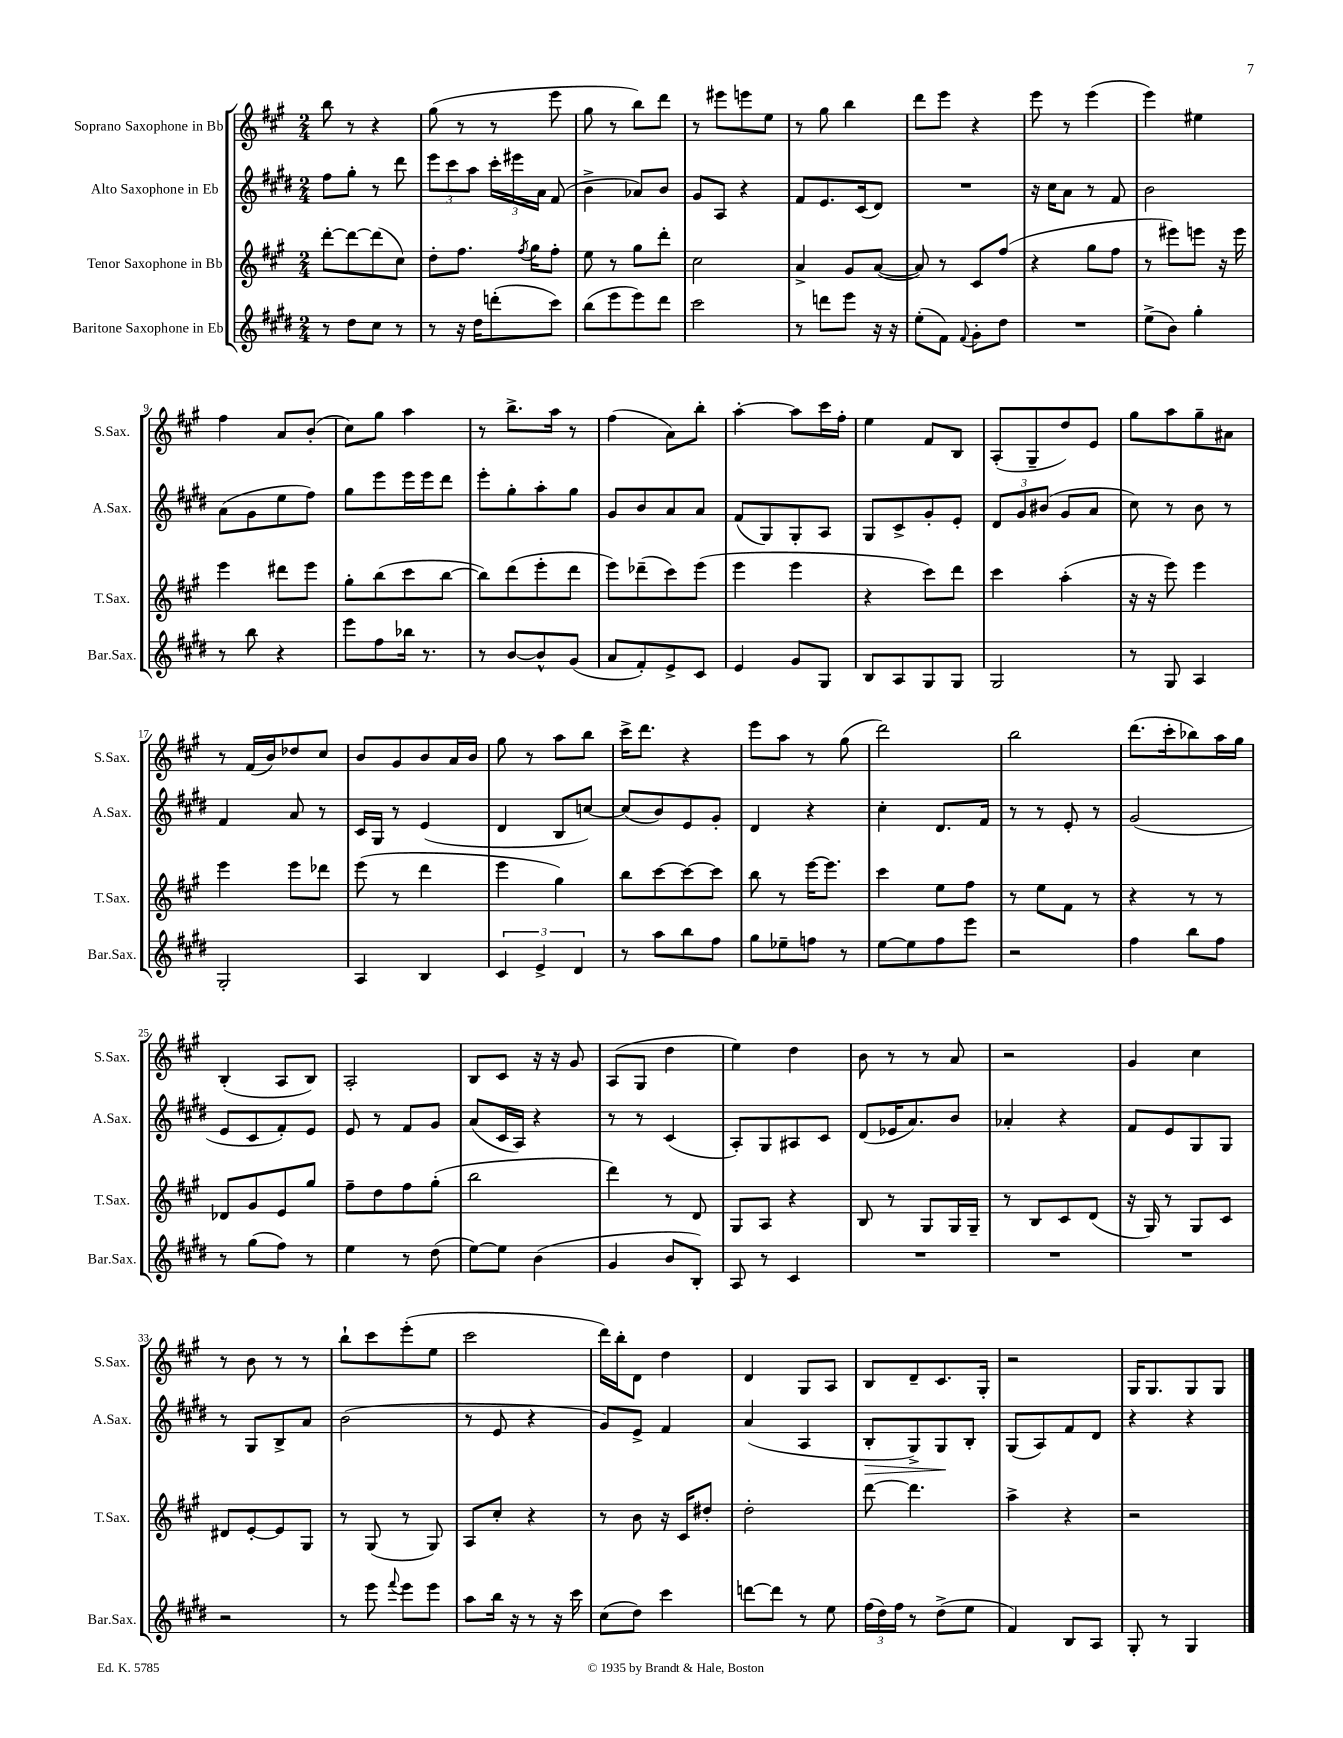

**kern	**kern	**kern	**kern
*staff4	*staff3	*staff2	*staff1
*clefG2	*clefG2	*clefG2	*clefG2
*k[f#c#g#d#]	*k[f#c#g#]	*k[f#c#g#d#]	*k[f#c#g#]
*M2/4	*M2/4	*M2/4	*M2/4
8r	[8ddd'\L	8ff#\L	8bb\
8dd#\L	8ddd\_	8gg#'\J	8r
8cc#\J	(8ddd\]	8r	4r
8r	8cc#\J)	8ddd#\	.
=	=	=	=
8r	8dd'\L	12eee\L	(8gg#\
.	.	12ccc#\	.
16r	8.ff#\J	.	8r
.	.	12aa\J	.
16dd#\LK	.	.	.
(8ddd'\	.	24ccc#'\LL	8r
.	.	24eee#\	.
.	8qff#/	.	.
.	16gg#\LK	.	.
.	.	24a\JJ	.
8ccc#\J)	8ff#'\J	(8f#/	8eee\
=	=	=	=
(8bb\L	8ee\	4b^\	8gg#\
8eee\	8r	.	8r
8eee\)	8gg#\L	8a-/L)	8bb\L)
8ddd#\J	8ddd'\J	8b/J	8ddd\J
=	=	=	=
2ccc#\	2cc#\	8g#/L	8r
.	.	8A/J	8eee#\L
.	.	4r	8eee\
.	.	.	8ee\J
=	=	=	=
8r	4a^/	8f#/L	8r
8ddd\L	.	8.e/	8gg#\
8eee\J	8g#/L	.	4bb\
.	.	(16c#/k	.
16r	([8a/J	8d#/J)	.
16r	.	.	.
=	=	=	=
(8ee'\L	8a/])	2r	8ddd\L
8f#\J)	8r	.	8eee\J
8qqf#/	.	.	.
8g#'\L	8c#/L	.	4r
8dd#\J	(8ff#/J	.	.
=	=	=	=
2r	4r	16r	8eee\
.	.	16cc#\LK	.
.	.	8a\J	8r
.	8gg#\L	8r	(4eee\
.	8ff#\J	8f#/	.
=	=	=	=
(8ee^\L	8r	2b\	4eee\)
8b\J)	8eee#\L)	.	.
4gg#'\	8eee\J	.	4ee#\
.	16r	.	.
.	16eee\	.	.
=	=	=	=
8r	4eee\	(8a\L	4ff#\
8bb\	.	8g#\	.
4r	8ddd#\L	8ee\	8a/L
.	8eee\J	8ff#\J)	(8b'/J
=	=	=	=
8eee\L	8gg#'\L	8gg#\L	8cc#\L)
8ff#\	(8bb\	8eee\	8gg#\J
16bb-\Jk	8ccc#\	16eee\L	4aa\
8.r	.	16eee\J	.
.	[8bb\J	8ddd#\J	.
=	=	=	=
8r	8bb\]L)	8eee'\L	8r
[8b/L	(8ddd\	8gg#'\	8.bb^\L
8b^^/]	8eee'\	8aa'\	.
.	.	.	16aa\Jk
(8g#/J	8ddd\J	8gg#\J	8r
=	=	=	=
8a/L	8eee\L)	8g#/L	(4ff#\
8f#'/)	(8ddd-~\	8b/	.
8e^/	8ccc#\)	8a/	8a\L)
8c#/J	(8eee\J	8a/J	8bb'\J
=	=	=	=
4e/	4eee\	(8f#/L	[4aa'\
.	.	8G#/)	.
8g#/L	4eee\	8G#'/	8aa\]L
8G#/J	.	8A/J	16ccc#\L
.	.	.	16ff#'\JJ
=	=	=	=
8B/L	4r	8G#/L	4ee\
8A/	.	8c#^/	.
8G#/	8ccc#\L)	8g#'/	8f#/L
8G#/J	8ddd\J	8e'/J	8B/J
=	=	=	=
2G#/	4ccc#\	12d#/L	(8A'/L
.	.	12g#/	.
.	.	.	8G#~/
.	.	(12b#/J	.
.	(4aa'\	8g#/L	8dd/)
.	.	8a/J	8e/J
=	=	=	=
8r	16r	8cc#\)	8gg#\L
.	16r	.	.
8G#/	8eee\)	8r	8aa\
4A/	4eee\	8b\	8gg#~\
.	.	8r	8a#\J
=	=	=	=
2G#'/	4eee\	4f#/	8r
.	.	.	(16f#/LL
.	.	.	16b/J)
.	8eee\L	8a/	8dd-/
.	8ddd-\J	8r	8cc#/J
=	=	=	=
4A/	(8eee\	16c#/LL	8b/L
.	.	16G#/JJ	.
.	8r	8r	8g#/
4B/	4ddd\	(4e/	8b/
.	.	.	16a/L
.	.	.	16b/JJ
=	=	=	=
6c#/	4eee\	4d#/	8gg#\
.	.	.	8r
6e^/	.	.	.
.	4gg#\)	8B/L	8aa\L
6d#/	.	.	.
.	.	[8cc/J)	8bb\J
=	=	=	=
8r	8bb\L	(8cc/]L	16ccc#^\LK
.	.	.	8.ddd\J
8aa\L	[8ccc#\	8b/)	.
8bb\	8ccc#\_	8e/	4r
8ff#\J	8ccc#\]J	8g#'/J	.
=	=	=	=
8gg#\L	8bb\	4d#/	8eee\L
8ee-~\	8r	.	8aa\J
8ff\J	[16eee\LK	4r	8r
.	8.eee\]J	.	.
8r	.	.	(8gg#\
=	=	=	=
[8ee\L	4ccc#\	4cc#'\	2ddd\)
8ee\]	.	.	.
8ff#\	8ee\L	8.d#/L	.
8eee\J	8ff#\J	.	.
.	.	16f#/Jk	.
=	=	=	=
2r	8r	8r	2bb\
.	8ee\L	8r	.
.	8f#\J	8e'/	.
.	8r	8r	.
=	=	=	=
4ff#\	4r	(2g#/	(8.ddd\L
.	.	.	16ccc#'\k
8bb\L	8r	.	8bb-\)
8ff#\J	8r	.	16aa\L
.	.	.	16gg#\JJ
=	=	=	=
8r	8d-/L	8e/L	(4B'/
(8gg#\L	8g#/	8c#/	.
8ff#\J)	8e/	8f#'/)	8A/L
8r	8gg#/J	8e/J	8B/J)
=	=	=	=
4ee\	8ff#~\L	8e/	2A'/
.	8dd\	8r	.
8r	8ff#\	8f#/L	.
(8dd#\	(8gg#'\J	8g#/J	.
=	=	=	=
[8ee\L)	2bb\	(8a/L	8B/L
8ee\]J	.	16c#/L	8c#/J
.	.	16A/JJ)	.
(4b\	.	4r	16r
.	.	.	16r
.	.	.	8g#/
=	=	=	=
4g#/	4ddd\)	8r	(8A/L
.	.	8r	8G#/J
8b/L	8r	(4c#/	4dd\
8B'/J)	8d/	.	.
=	=	=	=
8A/	8G#/L	8A'/L)	4ee\)
8r	8A/J	8G#/	.
4c#/	4r	8A#/	4dd\
.	.	8c#/J	.
=	=	=	=
2r	8B/	(8d#/L	8b\
.	8r	16e-/K	8r
.	.	8.a/)	.
.	8G#/L	.	8r
.	16G#/L	8b/J	8a/
.	16G#~/JJ	.	.
=	=	=	=
2r	8r	4a-'/	2r
.	8B/L	.	.
.	8c#/	4r	.
.	(8d/J	.	.
=	=	=	=
2r	16r	8f#/L	4g#/
.	16G#/)	.	.
.	8r	8e/	.
.	8G#/L	8G#/	4cc#\
.	8c#/J	8G#/J	.
=	=	=	=
2r	8d#/L	8r	8r
.	[8e'/	8G#/L	8b\
.	8e/]	8B^/	8r
.	8G#/J	8a/J	8r
=	=	=	=
8r	8r	(2b\	8bb`\L
8eee\	(8G#/	.	8ccc#\
8qqfff#/	.	.	.
8eee\L	8r	.	(8eee'\
8eee\J	8G#/)	.	8ee\J
=	=	=	=
8aa\L	8A/L	8r	2ccc#\
16bb\Jk	8cc#'/J	8e/	.
16r	.	.	.
8r	4r	4r	.
16r	.	.	.
16ccc#\	.	.	.
=	=	=	=
(8cc#\L	8r	8g#/L)	16ddd\LL)
.	.	.	16bb'\J
8dd#\J)	8b\	8e^/J	8d\J
4ccc#\	16r	4f#/	4dd\
.	16c#/LK	.	.
.	8dd#'/J	.	.
=	=	=	=
[8ddd\L	2dd'\	(4a/	4d/
8ddd\]J	.	.	.
8r	.	4A/	8G#/L
8ee\	.	.	8A/J
=	=	=	=
(24ff#\LL	[8ddd\	8B'/L	8B/L
24dd#\)	.	.	.
24ff#\JJ	.	.	.
8r	4.ddd\]	8G#^/)	8d~/
(8dd#^\L	.	8G#/	8.c#/
8ee\J	.	8B'/J	.
.	.	.	16G#'/Jk
=	=	=	=
4f#/)	4aa^\	(8G#/L	2r
.	.	8A/)	.
8B/L	4r	8f#/	.
8A/J	.	8d#/J	.
=	=	=	=
8G#'/	2r	4r	16G#/LK
.	.	.	8.G#/
8r	.	.	.
4G#/	.	4r	8G#/
.	.	.	8G#/J
==	==	==	==
*-	*-	*-	*-
